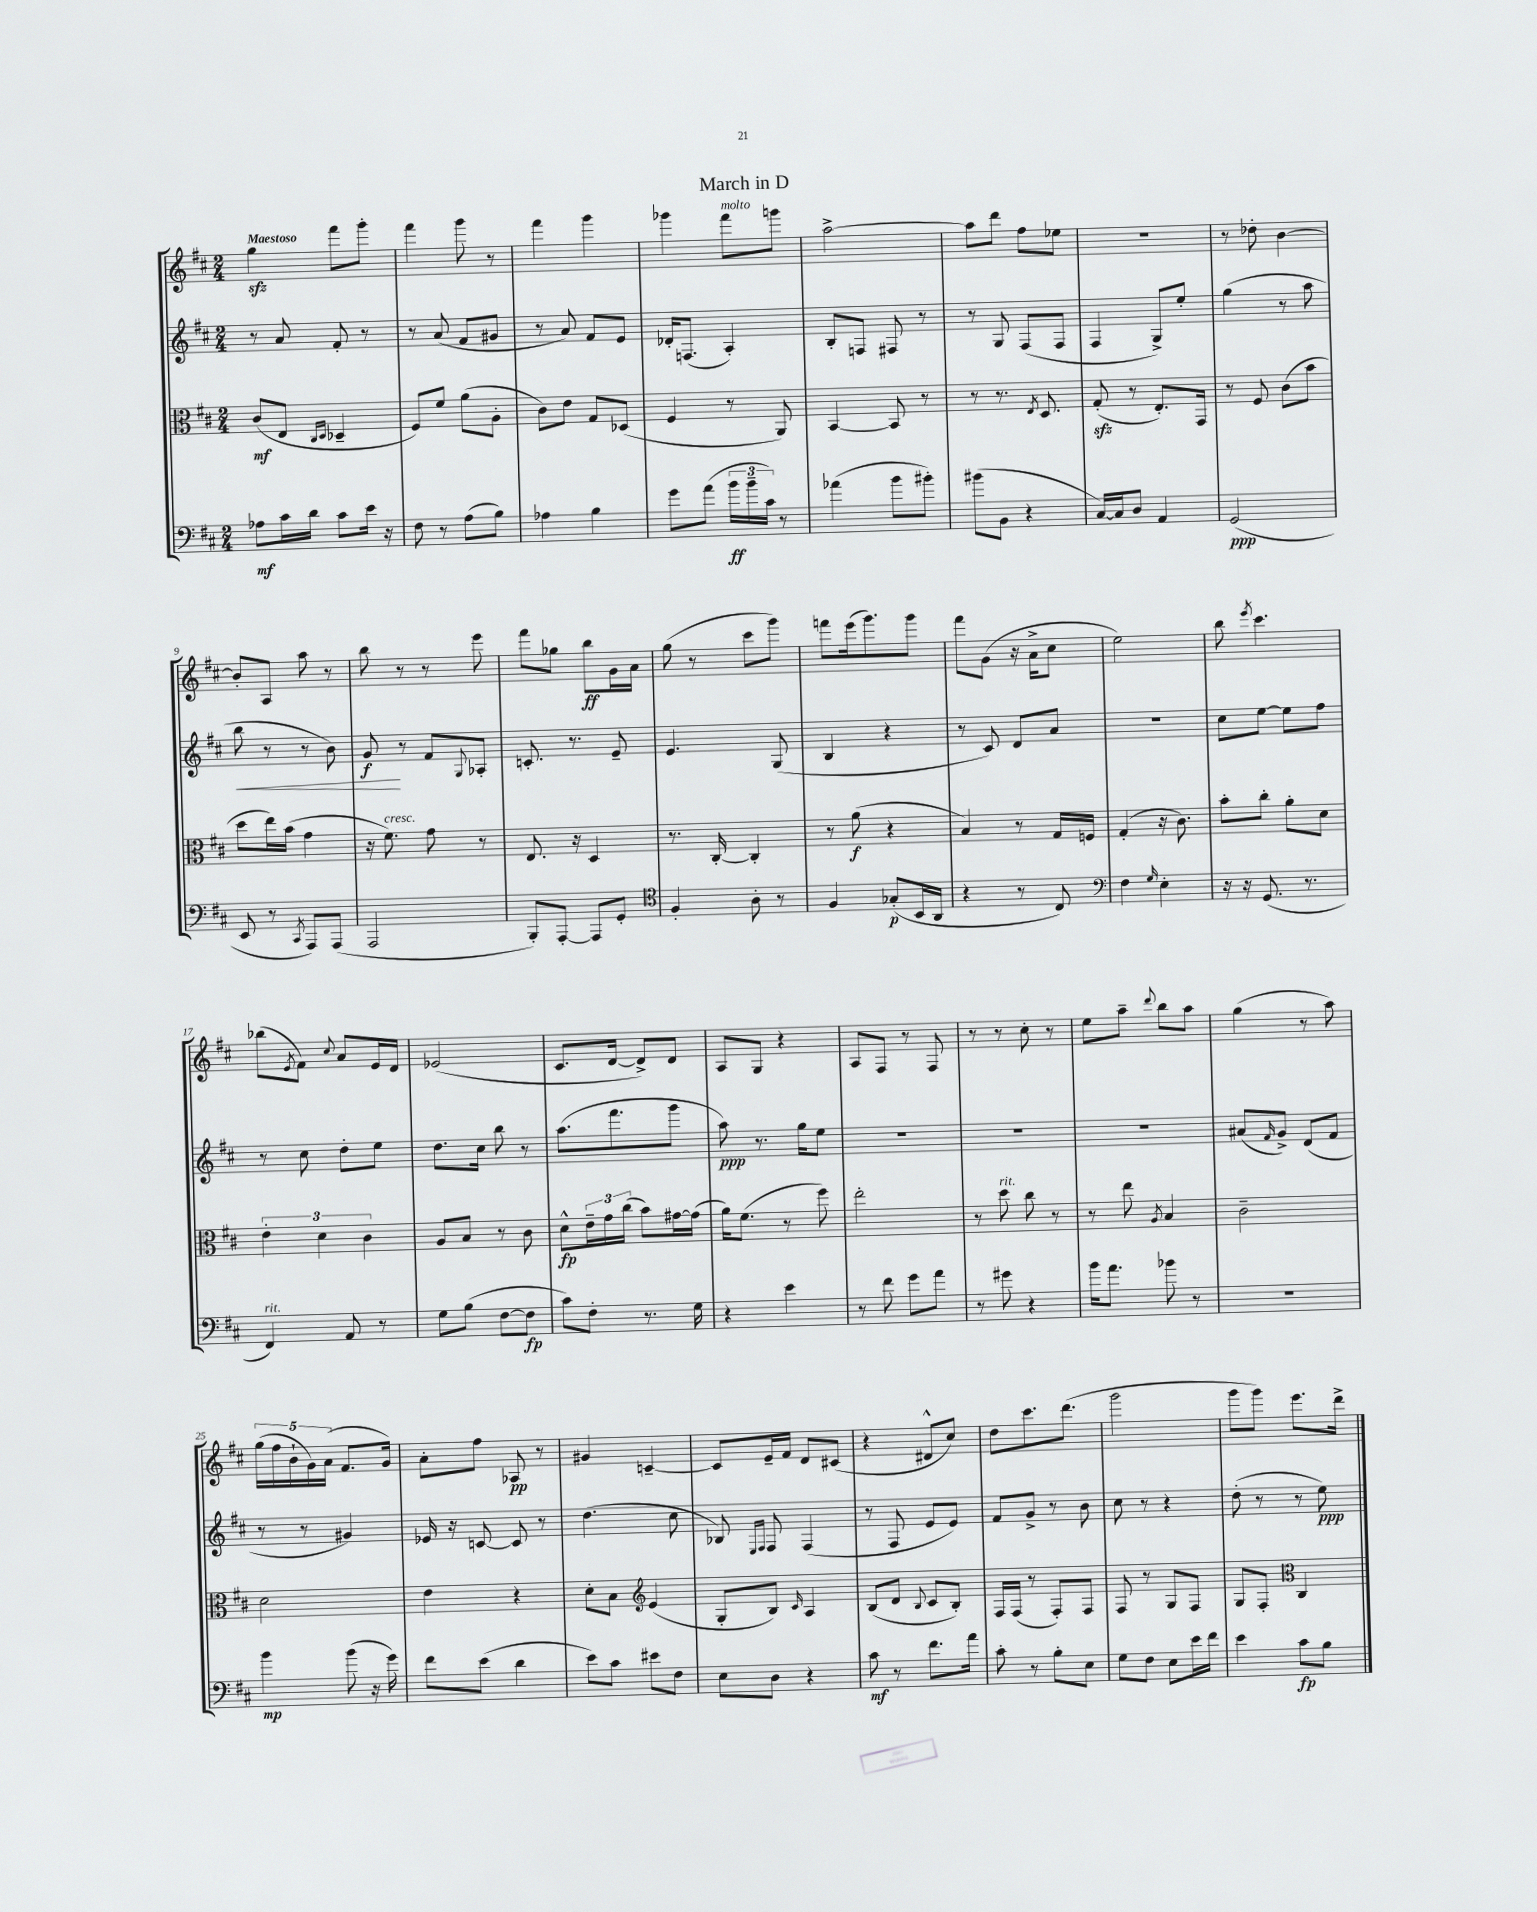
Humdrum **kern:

**kern	**dynam	**kern	**dynam	**kern	**dynam	**kern	**dynam
*part4	*part4	*part3	*part3	*part2	*part2	*part1	*part1
*staff4	*staff4	*staff3	*staff3	*staff2	*staff2	*staff1	*staff1
*clefF4	*	*clefC3	*	*clefG2	*	*clefG2	*
*k[f#c#]	*	*k[f#c#]	*	*k[f#c#]	*	*k[f#c#]	*
*M2/4	*	*M2/4	*	*M2/4	*	*M2/4	*
=1	=1	=1	=1	=1	=1	=1	=1
!	!	!	!	!	!	!LO:TX:a:B:t=Maestoso	!
8A-X\L	mf	(8c#/L	mf	8r	.	4ggzz\	.
16c#\L	.	8E/J	.	8a/	.	.	.
16d\JJ	.	.	.	.	.	.	.
.	.	16qqC#/LL	.	.	.	.	.
.	.	16qqD/JJ	.	.	.	.	.
8c#\L	.	4D-X~/	.	8f#'/	.	8fff#\L	.
16e\Jk	.	.	.	8r	.	8ggg'\J	.
16r	.	.	.	.	.	.	.
=2	=2	=2	=2	=2	=2	=2	=2
8F#\	.	8F#/L)	.	8r	.	4fff#\	.
8r	.	8f#/J	.	(8a/	.	.	.
(8A\L	.	(8a\L	.	8f#/L	.	8ggg\	.
8B\J)	.	8A'\J	.	8g#X/J	.	8r	.
=3	=3	=3	=3	=3	=3	=3	=3
4A-X\	.	8c#\L)	.	8r	.	4fff#\	.
.	.	8e\J	.	8a/)	.	.	.
4B\	.	8G/L	.	8f#/L	.	4ggg\	.
.	.	(8D-X/J	.	8e/J	.	.	.
=4	=4	=4	=4	=4	=4	=4	=4
8g\L	.	4F#/	.	16d-X'/KL	.	4ggg-X\	.
.	.	.	.	(8.Fn/J	.	.	.
(8a\J	.	.	.	.	.	.	.
!	!	!	!	!	!	!LO:TX:a:i:t=molto	!
24b\LL	ff	8r	.	4A'/)	.	8fff#\L	.
24b~\	.	.	.	.	.	.	.
24c#\JJ)	.	.	.	.	.	.	.
8r	.	8AA/)	.	.	.	8gggn\J	.
=5	=5	=5	=5	=5	=5	=5	=5
(4a-X\	.	[4BB/	.	8B'/L	.	[2aa^\	.
.	.	.	.	8Fn/J	.	.	.
8b\L	.	8BB/]	.	8F#X/	.	.	.
8b#X'\J)	.	8r	.	8r	.	.	.
=6	=6	=6	=6	=6	=6	=6	=6
(8b#X\L	.	8r	.	8r	.	8aa\L]	.
8BB\J	.	8.r	.	8G/	.	8ddd\J	.
4r	.	.	.	(8F#/L	.	8ff#\L	.
.	.	8qE/	.	.	.	.	.
.	.	8.D/	.	.	.	.	.
.	.	.	.	8F#/J	.	8ee-X\J	.
=7	=7	=7	=7	=7	=7	=7	=7
[16C#/LL)	.	(8Gzz'/	.	4F#/	.	2r	.
16C#/J]	.	.	.	.	.	.	.
8D/J	.	8r	.	.	.	.	.
4AA/	.	8.E'/L)	.	8G^/L)	.	.	.
.	.	.	.	8ee'/J	.	.	.
.	.	16GG/Jk	.	.	.	.	.
=8	=8	=8	=8	=8	=8	=8	=8
(2GG/	ppp	8r	.	(4gg\	.	8r	.
.	.	8F#/	.	.	.	8dd-X'\	.
.	.	(8c#\L	.	8r	.	[4b\	.
.	.	8b\J	.	8aa\	.	.	.
!!LO:LB:g=z
=9	=9	=9	=9	=9	=9	=9	=9
!	!	!	!	!	!LO:HP:b	!	!
8EE/	.	8dd\L	.	8bb\	<	8b'/L]	.
8r	.	16ee\L)	.	8r	.	8A/J	.
.	.	(16b\JJ	.	.	.	.	.
8qCC#/	.	.	.	.	.	.	.
8AAA/L)	.	4g\	.	8r	.	8aa\	.
(8AAA/J	.	.	.	8b\)	.	8r	.
=10	=10	=10	=10	=10	=10	=10	=10
2AAA/	.	16r	.	8g/	f	8bb\	.
!	!	!LO:TX:a:i:t=cresc.	!	!	!	!	!
.	.	8.f#\)	.	.	.	.	.
.	.	.	.	8r	[	8r	.
.	.	8g\	.	8f#/L	.	8r	.
.	.	.	.	8qqG/	.	.	.
.	.	8r	.	8A-X'/J	.	8eee\	.
=11	=11	=11	=11	=11	=11	=11	=11
8BBB'/L)	.	8.E/	.	8.cn'/	.	8fff#\L	.
[8AAA'/J	.	.	.	.	.	8gg-X\J	.
.	.	16r	.	8.r	.	.	.
8AAA/L]	.	4D/	.	.	.	8bb\L	ff
8GG'/J	.	.	.	8e~/	.	16g\L	.
.	.	.	.	.	.	16a\JJ	.
=12	=12	=12	=12	=12	=12	=12	=12
*clefC4	*	*	*	*	*	*	*
4F#'/	.	8.r	.	4.e/	.	(8gg\	.
.	.	.	.	.	.	8r	.
.	.	[16C#'/	.	.	.	.	.
8A'\	.	4C#'/]	.	.	.	8ccc#\L	.
8r	.	.	.	(8G/	.	8ggg\J)	.
=13	=13	=13	=13	=13	=13	=13	=13
4F#/	.	8r	.	4B/	.	8fffn\L	.
.	.	(8a\	f	.	.	(16eee\k	.
.	.	.	.	.	.	8.ggg\)	.
(8G-X'/L	p	4r	.	4r	.	.	.
16BB/L	.	.	.	.	.	8ggg\J	.
16AA/JJ	.	.	.	.	.	.	.
=14	=14	=14	=14	=14	=14	=14	=14
4r	.	4B/)	.	8r	.	8fff#\L	.
.	.	.	.	8c#/)	.	(8g\J	.
8r	.	8r	.	8d/L	.	16r	.
.	.	.	.	.	.	16a^\KL	.
8C#/)	.	16G/LL	.	8a/J	.	8cc#\J	.
.	.	16Fn/JJ	.	.	.	.	.
=15	=15	=15	=15	=15	=15	=15	=15
*clefF4	*	*	*	*	*	*	*
4F#\	.	(4G'/	.	2r	.	2ee\)	.
16qqG/	.	.	.	.	.	.	.
4E'\	.	16r	.	.	.	.	.
.	.	8.c#\)	.	.	.	.	.
=16	=16	=16	=16	=16	=16	=16	=16
16r	.	8b'\L	.	8cc#\L	.	8bb\	.
16r	.	.	.	.	.	.	.
.	.	.	.	.	.	8qeee/	.
(8.GG/	.	8cc#'\J	.	[8ee\J	.	4.ccc#\	.
.	.	8a'\L	.	8ee\L]	.	.	.
8.r	.	.	.	.	.	.	.
.	.	8d\J	.	8ff#\J	.	.	.
!!LO:LB:g=z
=17	=17	=17	=17	=17	=17	=17	=17
!LO:TX:a:i:t=rit.	!	!	!	!	!	!	!
4FF#/)	.	6e'\	.	8r	.	(8bb-X\L	.
.	.	.	.	.	.	8qe/	.
.	.	.	.	8cc#\	.	8f#\J)	.
.	.	6d\	.	.	.	.	.
.	.	.	.	.	.	8qqcc#/	.
8AA/	.	.	.	8dd'\L	.	8a/L	.
.	.	6c#\	.	.	.	.	.
8r	.	.	.	8ee\J	.	16e/L	.
.	.	.	.	.	.	16d/JJ	.
=18	=18	=18	=18	=18	=18	=18	=18
8G\L	.	8A/L	.	8.dd\L	.	(2e-X/	.
(8B\J	.	8B/J	.	.	.	.	.
.	.	.	.	16cc#\Jk	.	.	.
[8F#\L	.	8r	.	8bb\	.	.	.
8F#\J]	fp	8c#\	.	8r	.	.	.
=19	=19	=19	=19	=19	=19	=19	=19
8c#\L)	.	8d^^\L	fp	(8.aa\L	.	8.c#/L	.
8F#'\J	.	24e~\L	.	.	.	.	.
.	.	24g\	.	.	.	.	.
.	.	.	.	8.fff#\	.	[16d/Jk	.
.	.	(24cc#\JJ	.	.	.	.	.
8.r	.	8b\L)	.	.	.	8d^/L])	.
.	.	[16g#X\L	.	8ggg\J	.	8d/J	.
16G\	.	(16g#\JJ]	.	.	.	.	.
=20	=20	=20	=20	=20	=20	=20	=20
4r	.	16a\KL)	.	8aa\)	ppp	8A/L	.
.	.	(8.f#\J	.	.	.	.	.
.	.	.	.	8.r	.	8G/J	.
4e\	.	8r	.	.	.	4r	.
.	.	.	.	16gg\KL	.	.	.
.	.	8ff#\)	.	8ee\J	.	.	.
=21	=21	=21	=21	=21	=21	=21	=21
8r	.	2ee'\	.	2r	.	8A/L	.
8f#\	.	.	.	.	.	8F#/J	.
8g\L	.	.	.	.	.	8r	.
8a\J	.	.	.	.	.	8F#/	.
=22	=22	=22	=22	=22	=22	=22	=22
8r	.	8r	.	2r	.	8r	.
!	!	!LO:TX:a:i:t=rit.	!	!	!	!	!
8g#X\	.	8dd\	.	.	.	8r	.
4r	.	8cc#\	.	.	.	8cc#'\	.
.	.	8r	.	.	.	8r	.
=23	=23	=23	=23	=23	=23	=23	=23
16b\KL	.	8r	.	2r	.	8ee\L	.
8.a\J	.	.	.	.	.	.	.
.	.	8ee\	.	.	.	8aa~\J	.
.	.	8qA/	.	.	.	8qqddd/	.
8b-X\	.	4B/	.	.	.	8bb\L	.
8r	.	.	.	.	.	8aa\J	.
=24	=24	=24	=24	=24	=24	=24	=24
2r	.	2c#~\	.	(8a#X/L	.	(4gg\	.
.	.	.	.	16qqf#/	.	.	.
.	.	.	.	8g^/J)	.	.	.
.	.	.	.	(8d/L	.	8r	.
.	.	.	.	8f#/J	.	8aa\)	.
!!LO:LB:g=z
=25	=25	=25	=25	=25	=25	=25	=25
4b\	mp	2d\	.	8r	.	(20gg\LL	.
.	.	.	.	.	.	20ff#\	.
.	.	.	.	.	.	20b`\	.
.	.	.	.	8r	.	.	.
.	.	.	.	.	.	20g\)	.
.	.	.	.	.	.	(20a\JJ	.
(8b\	.	.	.	4g#X/)	.	8.f#/L	.
16r	.	.	.	.	.	.	.
16g\)	.	.	.	.	.	16g/Jk)	.
=26	=26	=26	=26	=26	=26	=26	=26
8f#\L	.	4e\	.	16e-X/	.	8a'\L	.
.	.	.	.	16r	.	.	.
(8e\J	.	.	.	[8cn/	.	8ff#\J	.
4d\	.	4r	.	8c/]	.	8A-X/	pp
.	.	.	.	8r	.	8r	.
=27	=27	=27	=27	=27	=27	=27	=27
8e\L)	.	8d'\L	.	(4.dd\	.	4g#X/	.
8c#\J	.	8B\J	.	.	.	.	.
*	*	*clefG2	*	*	*	*	*
8e#X\L	.	(4e/	.	.	.	[4cn~/	.
8F#\J	.	.	.	8cc#\	.	.	.
=28	=28	=28	=28	=28	=28	=28	=28
8E\L	.	8G'/L	.	8B-X/)	.	8c/L]	.
.	.	.	.	16qqE/LL	.	.	.
.	.	.	.	16qqF#/JJ	.	.	.
8D\J	.	8B/J)	.	8F#/	.	16e~/L	.
.	.	.	.	.	.	16f#/JJ	.
.	.	16qqc#/	.	.	.	.	.
4r	.	4A/	.	(4F#/	.	8d/L	.
.	.	.	.	.	.	(8c#X/J	.
=29	=29	=29	=29	=29	=29	=29	=29
8c#\	mf	(8B/L	.	8r	.	4r	.
8r	.	8d/J	.	8F#/	.	.	.
.	.	8qqB/	.	.	.	.	.
8.f#\L	.	8c#/L	.	8e/L	.	8d#X^^/L	.
.	.	8B'/J)	.	8e/J)	.	8cc#/J)	.
16a\Jk	.	.	.	.	.	.	.
=30	=30	=30	=30	=30	=30	=30	=30
8c#'\	.	16F#/LL	.	8f#/L	.	8dd\L	.
.	.	(16F#/JJ	.	.	.	.	.
8r	.	8r	.	8g^/J	.	8.ccc#\	.
8B'\L	.	8F#'/L)	.	8r	.	.	.
.	.	.	.	.	.	(8.ddd\J	.
8E\J	.	8F#/J	.	8b\	.	.	.
=31	=31	=31	=31	=31	=31	=31	=31
8G\L	.	8F#/	.	8cc#\	.	2ggg\	.
8F#\J	.	8r	.	8r	.	.	.
8E\L	.	8G/L	.	4r	.	.	.
16e\L	.	8F#/J	.	.	.	.	.
16f#\JJ	.	.	.	.	.	.	.
=32	=32	=32	=32	=32	=32	=32	=32
4e\	.	8G/L	.	(8dd'\	.	8ggg\L	.
.	.	8F#'/J	.	8r	.	8ggg\J)	.
*	*	*clefC3	*	*	*	*	*
8c#\L	fp	4C#/	.	8r	.	8.eee\L	.
8B\J	.	.	.	8ee\)	ppp	.	.
.	.	.	.	.	.	16ddd^\Jk	.
==	==	==	==	==	==	==	==
*-	*-	*-	*-	*-	*-	*-	*-
